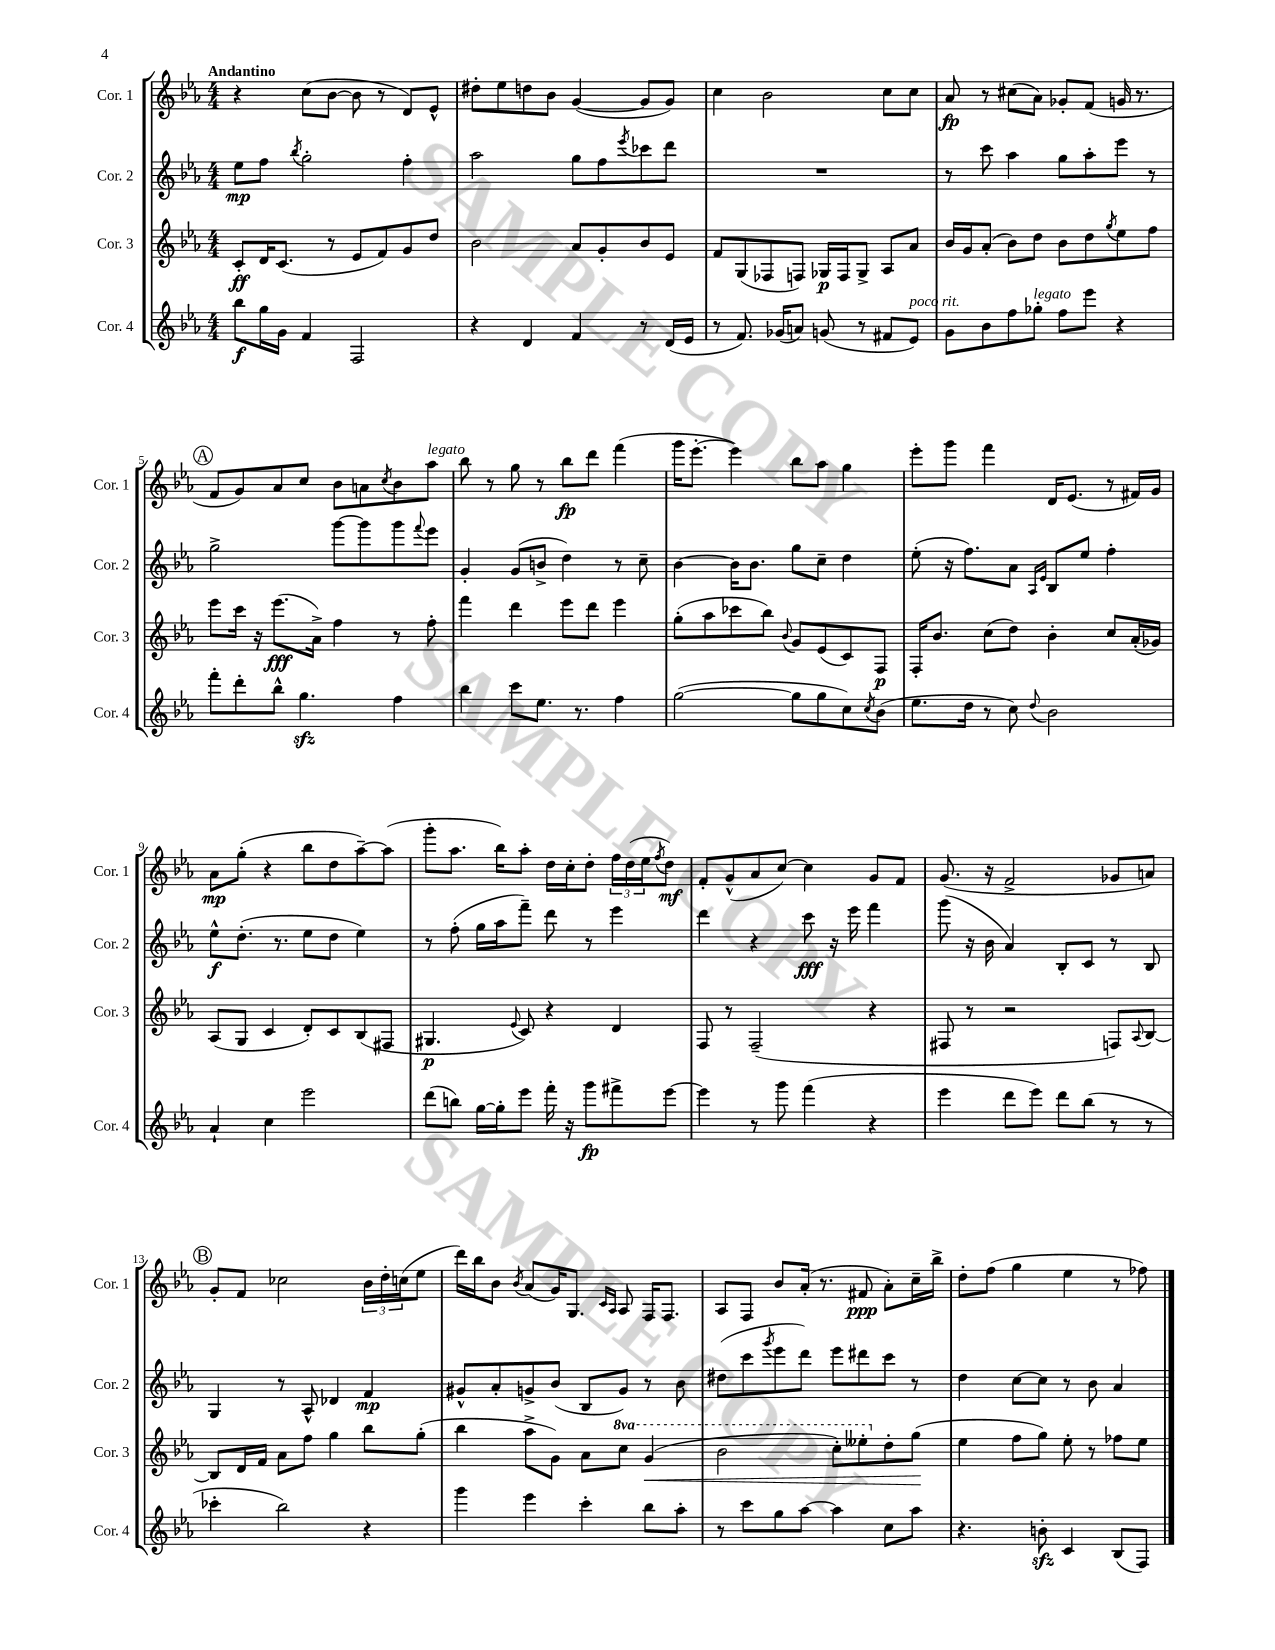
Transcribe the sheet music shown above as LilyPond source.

<<
\new StaffGroup <<
\new Staff = "s0" \with { instrumentName = "Cor. 1" shortInstrumentName = "Cor. 1" } {
    \clef treble \key ees \major \numericTimeSignature \time 4/4 \tempo "Andantino"
    r4 c''8( bes'8~ bes'8 r8 d'8) ees'8-^ |
    dis''8-. ees''8 d''8 bes'8 g'4~( g'8 g'8) |
    c''4 bes'2 c''8 c''8 |
    aes'8\fp r8 cis''8( aes'8) ges'8-. f'8( g'16 r8. |
    \mark \markup { \circle "A" } f'8 g'8) aes'8 c''8 bes'8 a'8 \acciaccatura { c''8 } bes'8 aes''8^\markup { \italic "legato" } |
    bes''8 r8 g''8 r8 bes''8\fp d'''8 f'''4( |
    g'''16 ees'''8.~-. ees'''4) bes''8 aes''8 g''4 |
    ees'''8-. g'''8 f'''4 d'16 ees'8.( r8 fis'16) g'16 |
    aes'8\mp g''8-.( r4 bes''8 d''8 aes''8~--) aes''8( |
    g'''8-. aes''8. bes''16) aes''8-. d''16 c''16-. d''8-. \tuplet 3/2 { f''16 d''16( ees''16 } \acciaccatura { f''8 } d''8\mf) |
    f'8-. g'8-^( aes'8 c''8~) c''4 g'8 f'8 |
    g'8.( r16 f'2-> ges'8 a'8) |
    \mark \markup { \circle "B" } g'8-. f'8 ces''2 \tuplet 3/2 { bes'16 d''16-. c''16( } ees''8 |
    d'''16) bes''16 bes'8 \acciaccatura { bes'8 } aes'8( g'16) g8. \grace { c'16 aes16 } aes8 f16 f8. |
    aes8 f8 bes'8 aes'16-.( r8. fis'8\ppp aes'8-.) c''16-- bes''16-> |
    d''8-. f''8( g''4 ees''4 r8 fes''8) \bar "|." |
}
\new Staff = "s1" \with { instrumentName = "Cor. 2" shortInstrumentName = "Cor. 2" } {
    \clef treble \key ees \major \numericTimeSignature \time 4/4
    ees''8\mp f''8 \acciaccatura { bes''8 } g''2-. f''4-. |
    aes''2 g''8 f''8 \acciaccatura { ees'''8 } ces'''8 d'''8 |
    R1 |
    r8 c'''8 aes''4 g''8 aes''8-. ees'''8 r8 |
    \mark \markup { \circle "A" } g''2-> g'''8~ g'''8 g'''8 \appoggiatura { f'''8 } ees'''8 |
    g'4-. g'8( b'8-> d''4) r8 c''8-- |
    bes'4~ bes'16 bes'8. g''8 c''8-- d''4 |
    ees''8-.( r16 f''8.) aes'8 \grace { aes16 ees'16 } bes8 ees''8 f''4-. |
    ees''8-^\f d''8.-.( r8. ees''8 d''8 ees''4) |
    r8 f''8-.( g''16 aes''16 f'''8--) d'''8 r8 ees'''4 |
    d'''4 r4 c'''8\fff r16 ees'''16 f'''4 |
    g'''8( r16 bes'16 aes'4) bes8-. c'8 r8 bes8 |
    \mark \markup { \circle "B" } g4 r8 aes8-^ des'4 f'4\mp |
    gis'8-^ aes'8-. g'8-> bes'8( bes8 g'8) r8 bes'8 |
    dis''8( c'''8 \acciaccatura { g'''8 } ees'''8 d'''8) ees'''8 dis'''8 c'''8 r8 |
    d''4 c''8~ c''8 r8 bes'8 aes'4 \bar "|." |
}
\new Staff = "s2" \with { instrumentName = "Cor. 3" shortInstrumentName = "Cor. 3" } {
    \clef treble \key ees \major \numericTimeSignature \time 4/4 \set Staff.ottavationMarkups = #ottavation-simple-ordinals
    c'8-.\ff d'16 c'8.( r8 ees'8 f'8) g'8 d''8 |
    bes'2 aes'8 g'8-. bes'8 ees'8 |
    f'8 g8( fes8 f8) ges16\p f16 ges8-> aes8 aes'8 |
    bes'16 g'16 aes'8-.( bes'8) d''8 bes'8 d''8 \acciaccatura { g''8 } ees''8 f''8 |
    \mark \markup { \circle "A" } ees'''8 c'''16 r16 ees'''8.\fff( aes'16->) f''4 r8 f''8-. |
    f'''4 d'''4 ees'''8 d'''8 ees'''4 |
    g''8-.( aes''8 ces'''8 bes''8) \appoggiatura { bes'8 } g'8 ees'8( c'8) f8\p |
    f16-. bes'8. c''8( d''8) bes'4-. c''8 aes'16-.( ges'16) |
    aes8( g8 c'4 d'8-.) c'8 bes8( fis8 |
    gis4.\p \appoggiatura { ees'8 } c'8) r4 d'4 |
    f8 r8 f2--( r4 |
    fis8 r8 r2 f8) \appoggiatura { aes8 } bes8~ |
    \mark \markup { \circle "B" } bes8 d'16 f'16 aes'8 f''8 g''4 bes''8 g''8-.( |
    bes''4 aes''8-> g'8) aes'8 \ottava #1 c'''8 g''4\<( |
    bes''2 c'''8-.) eeses'''8-. \ottava #0 d''8-. g''8\!( |
    ees''4 f''8 g''8) ees''8-. r8 fes''8 ees''8 \bar "|." |
}
\new Staff = "s3" \with { instrumentName = "Cor. 4" shortInstrumentName = "Cor. 4" } {
    \clef treble \key ees \major \numericTimeSignature \time 4/4
    bes''8\f g''16 g'16 f'4 f2 |
    r4 d'4 f'4 r8 d'16( ees'16 |
    r8 f'8.) ges'16( a'8) g'8( r8 fis'8 ees'8^\markup { \italic "poco rit." }) |
    g'8 bes'8 f''8 ges''8-.^\markup { \italic "legato" } f''8 ees'''8 r4 |
    \mark \markup { \circle "A" } f'''8-. d'''8-. bes''8-^ g''4.\sfz f''4 |
    bes''4 c'''8 ees''8. r8. f''4 |
    g''2~( g''8 g''8 c''8) \acciaccatura { c''8 } bes'8( |
    ees''8. d''16 r8 c''8) \appoggiatura { d''8 } bes'2 |
    aes'4-! c''4 ees'''2 |
    d'''8( b''8) g''16~ g''16-. ees'''8 f'''16-. r16 g'''8\fp fis'''8-> ees'''8~ |
    ees'''4 r8 g'''8 f'''4( r4 |
    ees'''4 d'''8 ees'''8) d'''8 bes''8( r8 r8 |
    \mark \markup { \circle "B" } ces'''4-. bes''2) r4 |
    g'''4 ees'''4 c'''4-. bes''8 aes''8-. |
    r8 c'''8 g''8 aes''8~ aes''4 c''8 aes''8 |
    r4. b'8-.\sfz c'4 bes8( f8) \bar "|." |
}
>>
>>
